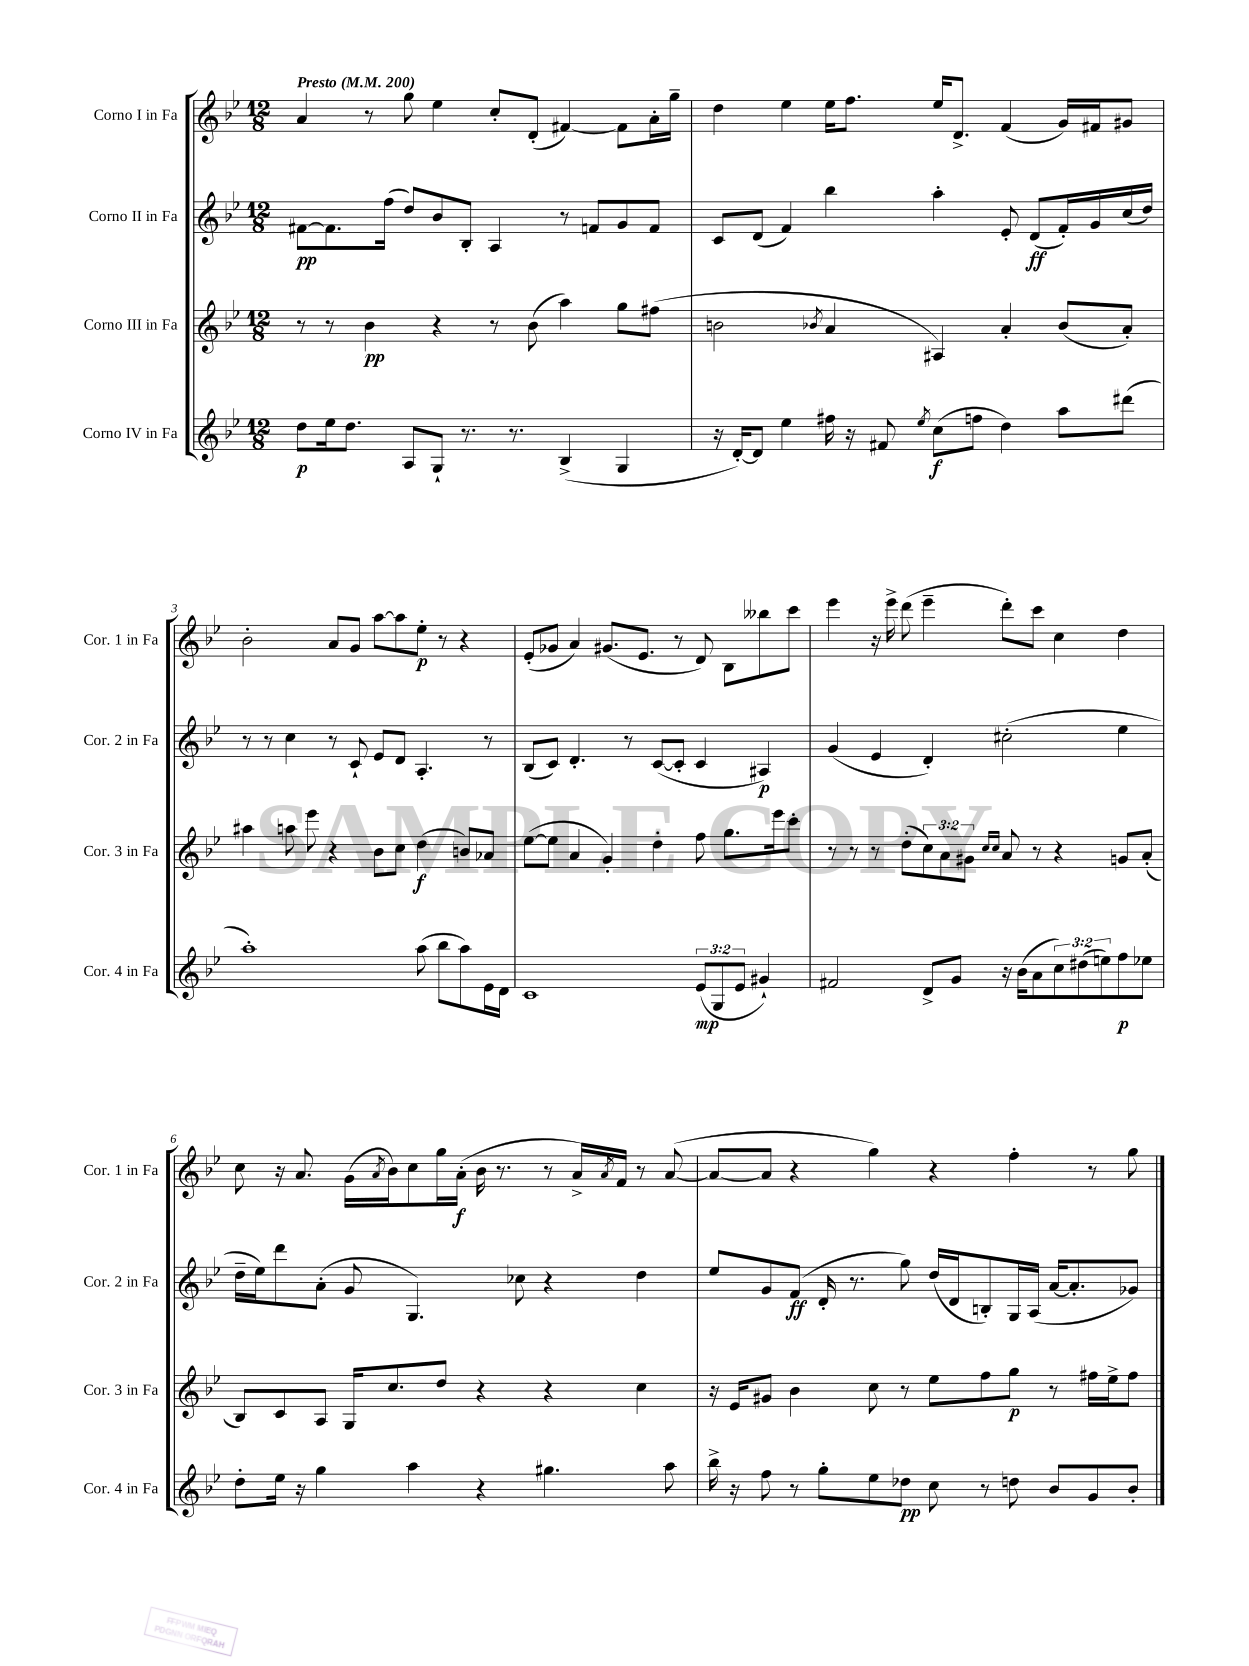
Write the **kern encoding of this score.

**kern	**dynam	**kern	**dynam	**kern	**dynam	**kern	**dynam
*part4	*part4	*part3	*part3	*part2	*part2	*part1	*part1
*staff4	*staff4	*staff3	*staff3	*staff2	*staff2	*staff1	*staff1
*I"Corno IV in Fa	*	*I"Corno III in Fa	*	*I"Corno II in Fa	*	*I"Corno I in Fa	*
*I'Cor. 4 in Fa	*	*I'Cor. 3 in Fa	*	*I'Cor. 2 in Fa	*	*I'Cor. 1 in Fa	*
*clefG2	*	*clefG2	*	*clefG2	*	*clefG2	*
*k[b-e-]	*	*k[b-e-]	*	*k[b-e-]	*	*k[b-e-]	*
*M12/8	*	*M12/8	*	*M12/8	*	*M12/8	*
*MM200	*	*MM200	*	*MM200	*	*MM200	*
=1	=1	=1	=1	=1	=1	=1	=1
!	!	!	!	!	!	!LO:TX:a:B:t=Presto	!
8dd\L	p	8r	.	[8f#X\L	pp	4a/	.
16ee-\k	.	8r	.	8.f#\]	.	.	.
8.dd\J	.	.	.	.	.	.	.
.	.	4b-\	pp	.	.	8r	.
.	.	.	.	(16ff\Jk	.	.	.
8A/L	.	.	.	8dd/L)	.	8gg\	.
8G`/J	.	4r	.	8b-/	.	4ee-\	.
8.r	.	.	.	8B-'/J	.	.	.
.	.	8r	.	4A/	.	8cc'/L	.
8.r	.	.	.	.	.	.	.
.	.	(8b-\	.	.	.	(8d'/J	.
(4B-^/	.	4aa\)	.	8r	.	[4f#X/)	.
.	.	.	.	8fn/L	.	.	.
4G/	.	8gg\L	.	8g/	.	8f#\L]	.
.	.	(8ff#X\J	.	8f/J	.	16a'\L	.
.	.	.	.	.	.	16gg~\JJ	.
=2	=2	=2	=2	=2	=2	=2	=2
16r	.	2bn\	.	8c/L	.	4dd\	.
[16d'/KL)	.	.	.	.	.	.	.
8d/J]	.	.	.	(8d/J	.	.	.
4ee-\	.	.	.	4f/)	.	4ee-\	.
.	.	8qb-X/	.	.	.	.	.
16ff#X\	.	4a/	.	4bb-\	.	16ee-\KL	.
16r	.	.	.	.	.	8.ff\J	.
8f#X/	.	.	.	.	.	.	.
8qee-/	.	.	.	.	.	.	.
(8cc\L	f	4A#X/)	.	4aa'\	.	16ee-/KL	.
.	.	.	.	.	.	8.d^/J	.
8ffn\J	.	.	.	.	.	.	.
4dd\)	.	4a'/	.	8e-'/	.	(4f/	.
.	.	.	.	(8d/L	ff	.	.
8aa\L	.	(8b-/L	.	16f'/L)	.	16g/LL)	.
.	.	.	.	16g/	.	16f#X/J	.
(8ddd#X\J	.	8a'/J)	.	(16cc/	.	8g#X/J	.
.	.	.	.	16dd/JJ)	.	.	.
!!LO:LB:g=z
=3	=3	=3	=3	=3	=3	=3	=3
1aa')	.	4aa#X\	.	8r	.	2b-'\	.
.	.	.	.	8r	.	.	.
.	.	8aan\	.	4cc\	.	.	.
.	.	8eee-\	.	.	.	.	.
.	.	4r	.	8r	.	8a/L	.
.	.	.	.	8c`/	.	8g/J	.
.	.	8b-\L	.	8e-/L	.	[8aa\L	.
.	.	8cc\J	.	8d/J	.	8aa\]	.
(8aa\	.	(4dd\	f	4.A'/	.	8ee-'\J	p
8bb-\L	.	.	.	.	.	8r	.
8aa\)	.	8bn/L)	.	.	.	4r	.
16e-\L	.	8a-X/J	.	8r	.	.	.
16d\JJ	.	.	.	.	.	.	.
=4	=4	=4	=4	=4	=4	=4	=4
1c	.	([8ee-\L	.	(8B-/L	.	(8e-'/L	.
.	.	8ee-\J]	.	8c/J)	.	8g-X/J	.
.	.	4a/	.	4.d'/	.	4a/)	.
.	.	4g'/)	.	.	.	(8.g#X/L	.
.	.	.	.	8r	.	.	.
.	.	.	.	.	.	8.e-/J	.
.	.	4dd'\	.	([8c/L	.	.	.
.	.	.	.	8c'/J]	.	8r	.
(12e-/L	mp	8ff\	.	4c/	.	8d/)	.
12G/	.	.	.	.	.	.	.
.	.	8.gg\L	.	.	.	8B-\L	.
12e-/J	.	.	.	.	.	.	.
4g#X`/)	.	.	.	4A#X/)	p	8bb--X\	.
.	.	16eee-\k	.	.	.	.	.
.	.	8ccc'\J	.	.	.	8ccc\J	.
=5	=5	=5	=5	=5	=5	=5	=5
2f#X/	.	8r	.	(4g/	.	4eee-\	.
.	.	8r	.	.	.	.	.
.	.	8r	.	4e-/	.	16r	.
.	.	.	.	.	.	16eee-^\	.
.	.	(8dd'\L	.	.	.	(8ddd\	.
8d^/L	.	12cc\)	.	4d'/)	.	4eee-~\	.
.	.	12a\	.	.	.	.	.
8g/J	.	.	.	.	.	.	.
.	.	12g#X\J	.	.	.	.	.
.	.	16qqcc/LL	.	.	.	.	.
.	.	16qqcc/JJ	.	.	.	.	.
16r	.	8a/	.	(2cc#X'\	.	8ddd'\L)	.
(16b-\KL	.	.	.	.	.	.	.
8a\	.	8r	.	.	.	8ccc\J	.
12cc\)	.	4r	.	.	.	4cc\	.
(12dd#X\	.	.	.	.	.	.	.
12een\)	.	.	.	.	.	.	.
8ff\	p	8gn/L	.	4ee-\	.	4dd\	.
8ee-X\J	.	(8a'/J	.	.	.	.	.
!!LO:LB:g=z
=6	=6	=6	=6	=6	=6	=6	=6
8dd'\L	.	8B-/L)	.	16dd~\LL	.	8cc\	.
.	.	.	.	16ee-\J)	.	.	.
16ee-\Jk	.	8c/	.	8ddd\	.	16r	.
16r	.	.	.	.	.	8.a/	.
4gg\	.	8A/J	.	(8a'\J	.	.	.
.	.	16G/KL	.	8g/	.	(16g\LL	.
.	.	.	.	.	.	8qa/	.
.	.	8.cc/	.	.	.	16b-\J)	.
4aa\	.	.	.	4.G/)	.	8cc\	.
.	.	8dd/J	.	.	.	16gg\L	.
.	.	.	.	.	.	(16a'\JJ	f
4r	.	4r	.	.	.	16b-\	.
.	.	.	.	.	.	8.r	.
.	.	.	.	8cc-X\	.	.	.
4.gg#X\	.	4r	.	4r	.	8r	.
.	.	.	.	.	.	16a^/LL)	.
.	.	.	.	.	.	8qa/	.
.	.	.	.	.	.	16f/JJ	.
.	.	4cc\	.	4dd\	.	8r	.
8aa\	.	.	.	.	.	([8a/	.
=7	=7	=7	=7	=7	=7	=7	=7
16bb-^\	.	16r	.	8ee-/L	.	8a/L_	.
16r	.	16e-/KL	.	.	.	.	.
8ff\	.	8g#X/J	.	8g/	.	8a/J]	.
8r	.	4b-\	.	(8f/J	ff	4r	.
8gg'\L	.	.	.	16d'/	.	.	.
.	.	.	.	8.r	.	.	.
8ee-\	.	8cc\	.	.	.	4gg\)	.
8dd-X\J	pp	8r	.	8gg\)	.	.	.
8cc\	.	8ee-\L	.	(16dd/LL	.	4r	.
.	.	.	.	16d/J	.	.	.
8r	.	8ff\	.	8Bn'/)	.	.	.
8ddn\	.	8gg\J	p	16G/L	.	4ff'\	.
.	.	.	.	(16A/JJ	.	.	.
8b-/L	.	8r	.	[16a/KL	.	.	.
.	.	.	.	8.a'/]	.	.	.
8g/	.	16ff#X\LL	.	.	.	8r	.
.	.	16ee-^\J	.	.	.	.	.
8b-'/J	.	8ff#\J	.	8g-X/J)	.	8gg\	.
==	==	==	==	==	==	==	==
*-	*-	*-	*-	*-	*-	*-	*-
